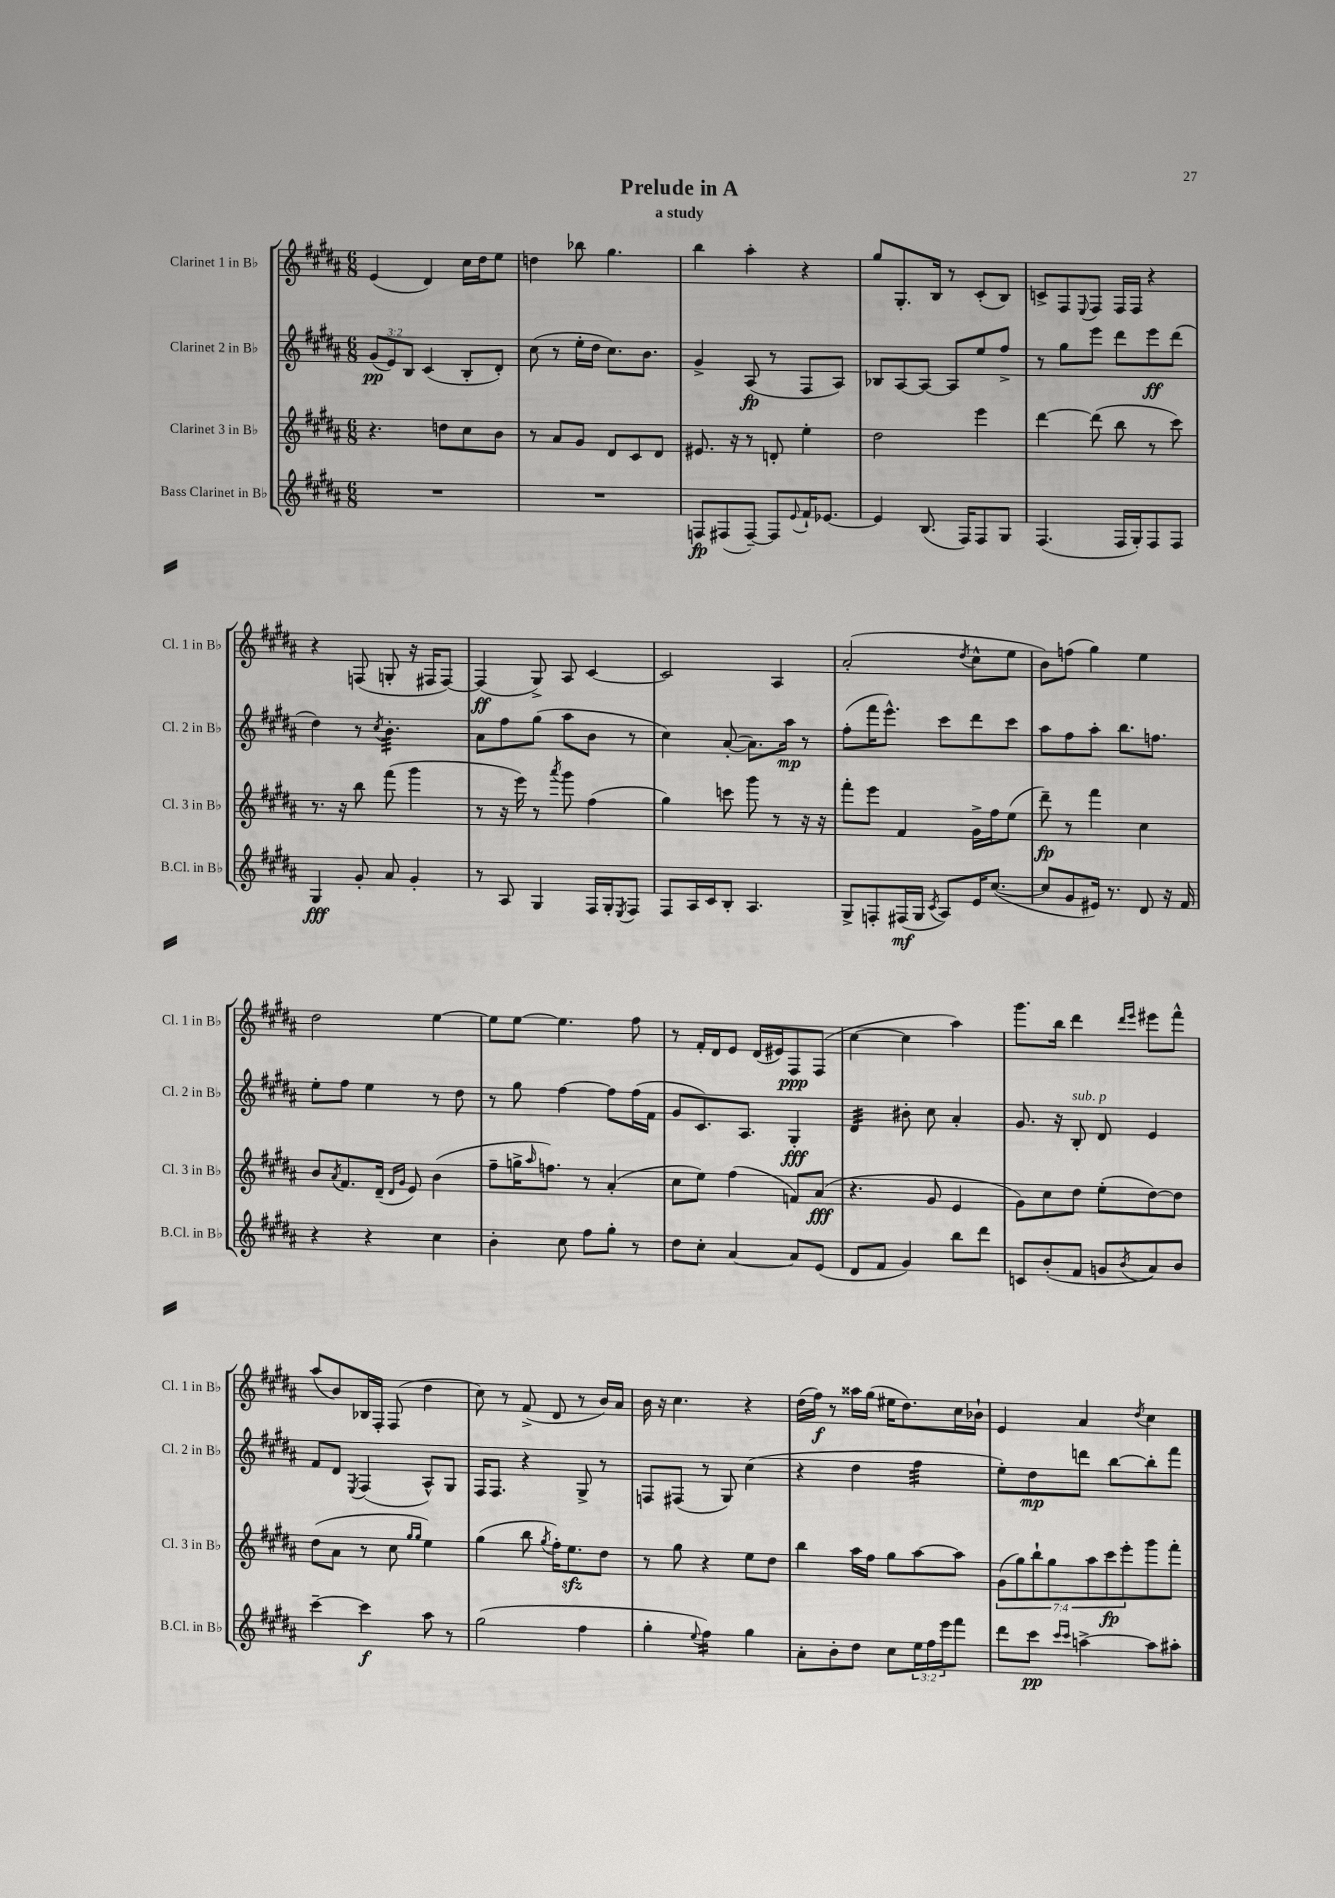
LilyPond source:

\header { title = "Prelude in A" subtitle = "a study" }
<<
\new StaffGroup <<
\new Staff = "s0" \with { instrumentName = "Clarinet 1 in Bb" shortInstrumentName = "Cl. 1 in Bb" } {
    \clef treble \key b \major \numericTimeSignature \time 6/8
    e'4( dis'4) cis''16 dis''16 e''8 |
    d''4 bes''8 gis''4. |
    b''4 ais''4-. r4 |
    gis''8 gis8.-. b16 r8 cis'8-.( b8) |
    c'8-> fis8 \appoggiatura { e8 } fis8 fis16 fis16 r4 |
    r4 f8( g8-. r16 fis16 fis8~) |
    fis4\ff( gis8->) ais8 cis'4~ |
    cis'2 ais4 |
    ais'2-.( \acciaccatura { dis''8 } cis''8-^ e''8 |
    b'8) f''8( gis''4) e''4 |
    dis''2 e''4~ |
    e''8 e''8~ e''4. fis''8 |
    r8 fis'16-. dis'16 e'8 dis'16( eis'16) fis8\ppp fis8( |
    cis''4~ cis''4 ais''4) |
    gis'''8. b''16 dis'''4 \grace { dis'''16 e'''16 } eis'''8 fis'''8-^ |
    ais''8( b'8) bes16 fis16-. fis8( dis''4 |
    cis''8) r8 fis'8->( dis'8 r8 b'16) ais'16 |
    b'16 r16 cis''4. r4 |
    dis''16( fis''16\f) r8 aisis''16 gis''16( eis''16 dis''8.) cis''16 bes'16-! |
    e'4 ais'4 \acciaccatura { dis''8 } cis''4 \bar "|." |
}
\new Staff = "s1" \with { instrumentName = "Clarinet 2 in Bb" shortInstrumentName = "Cl. 2 in Bb" } {
    \clef treble \key b \major \numericTimeSignature \time 6/8 \override Staff.TupletNumber.text = #tuplet-number::calc-fraction-text
    \tuplet 3/2 { gis'8\pp( e'8) b8 } cis'4( b8-. dis'8-.) |
    cis''8( r8 e''16-. dis''16 cis''8.) b'8. |
    gis'4-> ais8\fp( r8 fis8 ais8) |
    bes8 ais8~ ais8~ ais8 e''8 fis''8-> |
    r8 gis''8 e'''8 dis'''8 e'''8\ff dis'''8( |
    dis''4) r8 \acciaccatura { cis''8 } b'4.:32-. |
    ais'8 fis''8 gis''8( ais''8 b'8 r8 |
    cis''4) ais'8~-.( ais'8.) ais''16\mp r8 |
    fis''8-.( fis'''16 e'''8.-^) cis'''8 dis'''8 cis'''8 |
    ais''8 fis''8 ais''8-. b''8. f''8. |
    e''8-. fis''8 e''4 r8 dis''8 |
    r8 gis''8 fis''4~ fis''8 fis''16( fis'16 |
    gis'8 cis'8.) ais8. gis4-.\fff |
    dis'4:32 bis'8-. cis''8 ais'4-. |
    gis'8. r16 b8-.^\markup { \italic "sub. p" } dis'8 e'4 |
    fis'8 dis'8 \acciaccatura { e8 } fis4( ais8-^) gis8 |
    fis16 fis8. r4 gis8-> r8 |
    f8 fis8( r8 gis8) cis''4( |
    r4 dis''4 fis''4:32 |
    e''8-.) dis''8\mp d'''8 b''8~ b''8-. fis'''8 \bar "|." |
}
\new Staff = "s2" \with { instrumentName = "Clarinet 3 in Bb" shortInstrumentName = "Cl. 3 in Bb" } {
    \clef treble \key b \major \numericTimeSignature \time 6/8 \override Staff.TupletNumber.text = #tuplet-number::calc-fraction-text
    r4. d''8 cis''8 b'8 |
    r8 ais'8 gis'8 dis'8 cis'8 dis'8 |
    eis'8. r16 r8 d'8-. e''4-. |
    dis''2 e'''4 |
    dis'''4~ dis'''8( b''8 r8 cis'''8) |
    r8. r16 b''8 fis'''8( gis'''4 |
    r8 r16 e'''16) r8 \acciaccatura { ais'''8 } gis'''8 fis''4( |
    gis''4) c'''8 gis'''8 r8 r16 r16 |
    fis'''8-. e'''8 fis'4 gis'16-> fis''16 e''8( |
    dis'''8--\fp) r8 fis'''4 cis''4 |
    b'8 \acciaccatura { ais'8 } fis'8. dis'16--( \grace { dis'16 gis'16 } e'8) b'4( |
    fis''8-- g''16-> \grace { ais''16 } f''8.) r8 ais'4-.( |
    cis''8 e''8) fis''4( f'8) ais'8\fff( |
    r4. gis'8 e'4 |
    gis'8) cis''8 dis''8 e''8-.( dis''8~) dis''8 |
    dis''8( ais'8 r8 cis''8 \grace { gis''16 gis''16 } e''4) |
    gis''4( b''8 \acciaccatura { gis''8 } fis''16-.) e''8.\sfz dis''8 |
    r8 gis''8 r4 e''8 dis''8 |
    b''4 ais''16 fis''16 gis''8 ais''8~ ais''8 |
    \tuplet 7/4 { gis'8( gis''8) b''8-! gis''8 ais''8 cis'''8\fp e'''8-. } gis'''8 fis'''8-. \bar "|." |
}
\new Staff = "s3" \with { instrumentName = "Bass Clarinet in Bb" shortInstrumentName = "B.Cl. in Bb" } {
    \clef treble \key b \major \numericTimeSignature \time 6/8 \override Staff.TupletNumber.text = #tuplet-number::calc-fraction-text
    R2. |
    R2. |
    f8\fp fis8( fis8~--) fis8 \appoggiatura { e'8 } fis'16-! ees'8.~ |
    ees'4 b8.( fis16) fis8 gis8 |
    fis4.( fis16 gis16-.) fis8 fis8 |
    gis4\fff gis'8-. ais'8 gis'4-. |
    r8 ais8 gis4 fis16 gis16-. \acciaccatura { e8 } fis8 |
    fis8 ais16 cis'16 b8-. ais4. |
    gis8-> f8-. fis16\mf( gis16 \acciaccatura { cis'8 } ais8) e'16 cis''8.~( |
    cis''8 gis'8 eis'16) r8. dis'8 r16 fis'16 |
    r4 r4 cis''4 |
    b'4-. cis''8 fis''8 gis''8-. r8 |
    dis''8 cis''8-. ais'4~ ais'8 e'8( |
    dis'8 fis'8 gis'4) b''8 dis'''8 |
    c'8 b'8-.( fis'8 g'8 \acciaccatura { b'8 } ais'8) b'8 |
    cis'''4~-- cis'''4\f ais''8 r8 |
    gis''2( fis''4 |
    gis''4-. \appoggiatura { e''8 } fis''4:16) gis''4 |
    ais'8-. b'8-. dis''8 cis''8 \tuplet 3/2 { e''16 fis''16 e'''16 } fis'''8 |
    dis'''8 cis'''8\pp \grace { cis'''16 cis'''16 } a''4~-> a''8 ais''8-. \bar "|." |
}
>>
>>
\layout { \context { \Score \remove "Bar_number_engraver" } }
